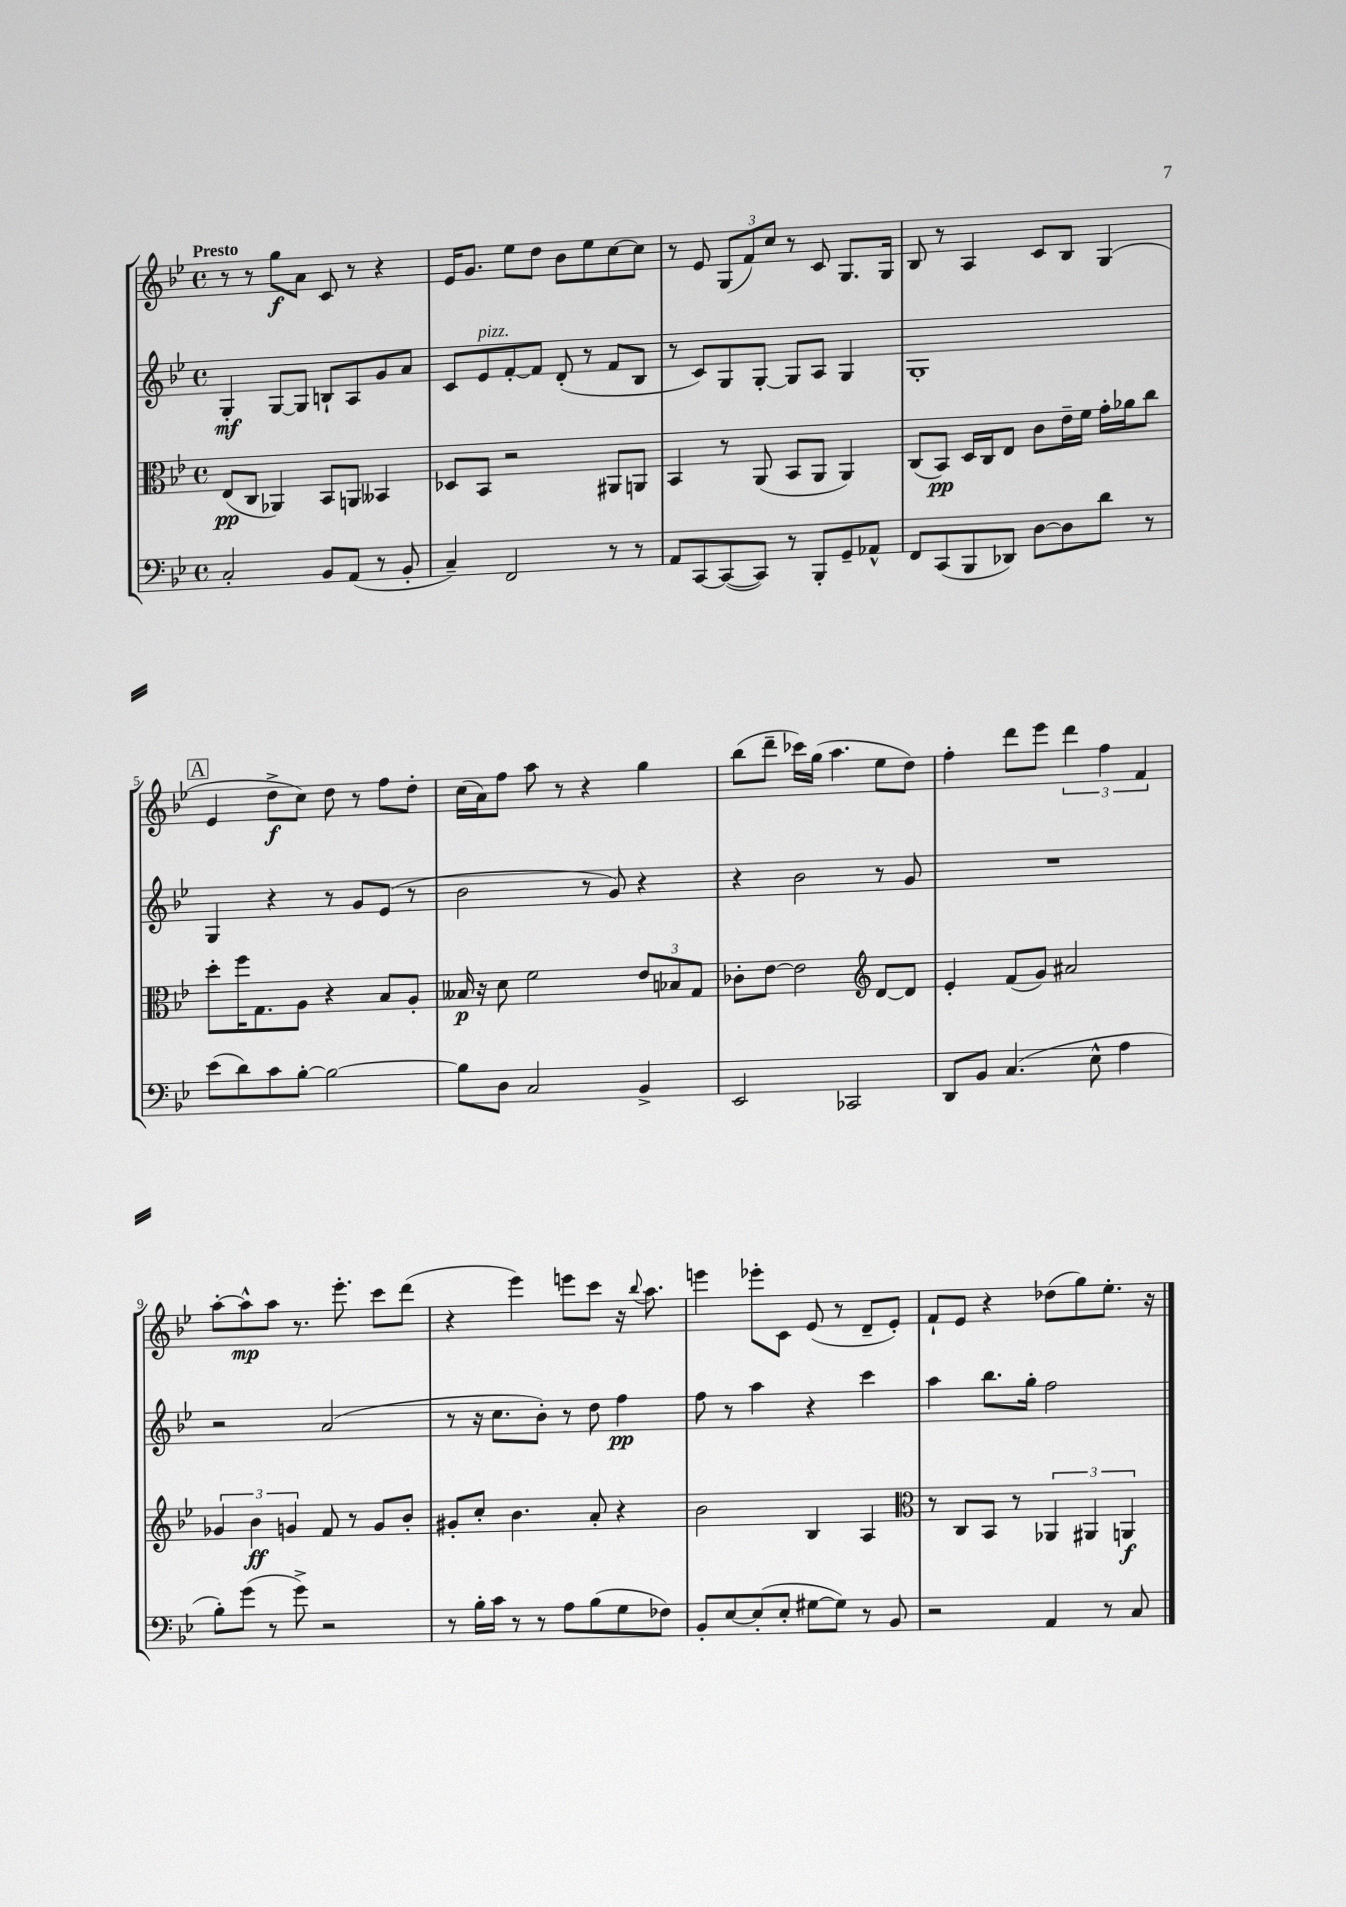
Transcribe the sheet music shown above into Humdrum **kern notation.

**kern	**kern	**dynam	**kern	**dynam	**kern	**dynam
*part4	*part3	*part3	*part2	*part2	*part1	*part1
*staff4	*staff3	*staff3	*staff2	*staff2	*staff1	*staff1
*clefF4	*clefC3	*	*clefG2	*	*clefG2	*
*k[b-e-]	*k[b-e-]	*	*k[b-e-]	*	*k[b-e-]	*
*M4/4	*M4/4	*	*M4/4	*	*M4/4	*
*met(c)	*met(c)	*	*met(c)	*	*met(c)	*
=1	=1	=1	=1	=1	=1	=1
!	!	!	!	!	!LO:TX:a:B:t=Presto	!
2C'/	(8E-/L	pp	4G'/	mf	8r	.
.	8C/J	.	.	.	8r	.
.	4AA-X/)	.	[8G/L	.	8gg\L	f
.	.	.	8G/J]	.	8a\J	.
8BB-/L	8BB-/L	.	8Bn`/L	.	8c/	.
(8AA/J	8AAn/J	.	8A/	.	8r	.
8r	4BB--X/	.	8g/	.	4r	.
8BB-'/	.	.	8a/J	.	.	.
=2	=2	=2	=2	=2	=2	=2
4C~/)	8D-X/L	.	8c/L	.	16e-/KL	.
.	.	.	.	.	8.g/J	.
!	!	!	!LO:TX:a:i:t=pizz.	!	!	!
.	8BB-/J	.	8e-/	.	.	.
2FF/	2r	.	[8f'/	.	8ee-\L	.
.	.	.	8f/J]	.	8dd\J	.
.	.	.	(8d'/	.	8b-\L	.
.	.	.	8r	.	8ee-\	.
8r	8AA#X/L	.	8f/L	.	[8cc\	.
8r	8AAn/J	.	8B-/J	.	8cc\J]	.
=3	=3	=3	=3	=3	=3	=3
8AA/L	4BB-/	.	8r	.	8r	.
[8CC/	.	.	8c/L)	.	8e-/	.
(8CC/_	8r	.	8G/	.	(12G/L	.
.	.	.	.	.	12f/)	.
8CC/J])	(8AA/	.	[8G'/J	.	.	.
.	.	.	.	.	12cc/J	.
8r	8BB-/L	.	8G/L]	.	8r	.
8BBB-'/L	8AA/J	.	8A/J	.	8c/	.
8GG~/	4AA/)	.	4G/	.	8.G/L	.
8AA-X^^/J	.	.	.	.	.	.
.	.	.	.	.	16G/Jk	.
=4	=4	=4	=4	=4	=4	=4
8FF/L	(8C/L	.	1G'	.	8B-/	.
(8CC/	8BB-/J)	pp	.	.	8r	.
8BBB-/	16D/LL	.	.	.	4A/	.
.	16C/J	.	.	.	.	.
8DD-X/J)	8E-/J	.	.	.	.	.
[8D\L	8c\L	.	.	.	8c/L	.
8D\]	16e-~\L	.	.	.	8B-/J	.
.	16f\JJ	.	.	.	.	.
8d\J	16g'\LL	.	.	.	(4G/	.
.	16a-X\J	.	.	.	.	.
8r	8cc\J	.	.	.	.	.
!!LO:LB:g=z
!!LO:REH:place=s1:t=A
=5	=5	=5	=5	=5	=5	=5
(8e-\L	8dd'\L	.	4G/	.	4e-/	.
8d\)	16ff\K	.	.	.	.	.
.	8.G\	.	.	.	.	.
8c\	.	.	4r	.	8dd^\L	f
[8B-'\J	8A\J	.	.	.	8cc\J)	.
2B-\_	4r	.	8r	.	8dd\	.
.	.	.	8g/L	.	8r	.
.	8B-/L	.	(8e-/J	.	8ff\L	.
.	8A'/J	.	8r	.	8dd'\J	.
=6	=6	=6	=6	=6	=6	=6
8B-\L]	16B--X/	p	2b-\	.	(16cc\LL	.
.	16r	.	.	.	16a\J)	.
8D\J	8d\	.	.	.	8ff\J	.
2C/	2f\	.	.	.	8aa\	.
.	.	.	.	.	8r	.
.	.	.	8r	.	4r	.
.	.	.	8g/)	.	.	.
4BB-^/	12e-/L	.	4r	.	4gg\	.
.	12B-X/	.	.	.	.	.
.	12G/J	.	.	.	.	.
=7	=7	=7	=7	=7	=7	=7
2EE-/	8c-X'\L	.	4r	.	(8bb-\L	.
.	[8e-\J	.	.	.	8ddd~\J	.
.	2e-\]	.	2b-\	.	16ccc-X\LL)	.
.	.	.	.	.	(16gg\JJ	.
.	.	.	.	.	4.aa\	.
2CC-X/	.	.	.	.	.	.
*	*clefG2	*	*	*	*	*
.	[8d/L	.	8r	.	8ee-\L	.
.	8d/J]	.	8g/	.	8dd\J)	.
=8	=8	=8	=8	=8	=8	=8
8DD/L	4e-'/	.	1r	.	4ff'\	.
8BB-/J	.	.	.	.	.	.
(4.C/	(8f/L	.	.	.	8ddd\L	.
.	8g/J)	.	.	.	8eee-\J	.
.	2a#X/	.	.	.	6ddd\	.
8E-^^\	.	.	.	.	.	.
.	.	.	.	.	6ff\	.
4A\	.	.	.	.	.	.
.	.	.	.	.	6f/	.
!!LO:LB:g=z
=9	=9	=9	=9	=9	=9	=9
8B-'\L)	6g-X/	.	2r	.	[8aa'\L	.
(8g\J	.	.	.	.	8aa^^\]	mp
.	6b-\	ff	.	.	.	.
8r	.	.	.	.	8aa\J	.
.	6gn/	.	.	.	.	.
8g^\)	.	.	.	.	8.r	.
2r	8f/	.	(2a/	.	.	.
.	.	.	.	.	8.eee-'\	.
.	8r	.	.	.	.	.
.	8g/L	.	.	.	8ccc\L	.
.	8b-'/J	.	.	.	(8ddd\J	.
=10	=10	=10	=10	=10	=10	=10
8r	8g#X'/L	.	8r	.	4r	.
16B-'\LL	8cc'/J	.	16r	.	.	.
16c\JJ	.	.	8.cc\L	.	.	.
8r	4.b-\	.	.	.	4eee-\)	.
8r	.	.	8b-'\J)	.	.	.
8A\L	.	.	8r	.	8eeen\L	.
(8B-\	8a'/	.	8dd\	.	8ccc\J	.
8G\	4r	.	4ff\	pp	16r	.
.	.	.	.	.	8qqbb-/	.
.	.	.	.	.	8.aa\	.
8F-X\J)	.	.	.	.	.	.
=11	=11	=11	=11	=11	=11	=11
8BB-'/L	2b-\	.	8ff\	.	4eeen\	.
[8E-/	.	.	8r	.	.	.
(8E-'/]	.	.	4aa\	.	8eee-X'\L	.
8E-'/J	.	.	.	.	8c\J	.
[8G#X\L	4B-/	.	4r	.	(8e-/	.
8G#\J])	.	.	.	.	8r	.
8r	4A/	.	4ccc\	.	8d~/L	.
8BB-/	.	.	.	.	8e-'/J)	.
=12	=12	=12	=12	=12	=12	=12
*	*clefC3	*	*	*	*	*
2r	8r	.	4aa\	.	8f`/L	.
.	8C/L	.	.	.	8e-/J	.
.	8BB-/J	.	8.bb-\L	.	4r	.
.	8r	.	.	.	.	.
.	.	.	16gg'\Jk	.	.	.
4AA/	6AA-X/	.	2ff\	.	(8dd-X\L	.
.	.	.	.	.	8gg\)	.
.	6AA#X/	.	.	.	.	.
8r	.	.	.	.	8.ee-'\J	.
.	6AAn/	f	.	.	.	.
8C/	.	.	.	.	.	.
.	.	.	.	.	16r	.
==	==	==	==	==	==	==
*-	*-	*-	*-	*-	*-	*-
